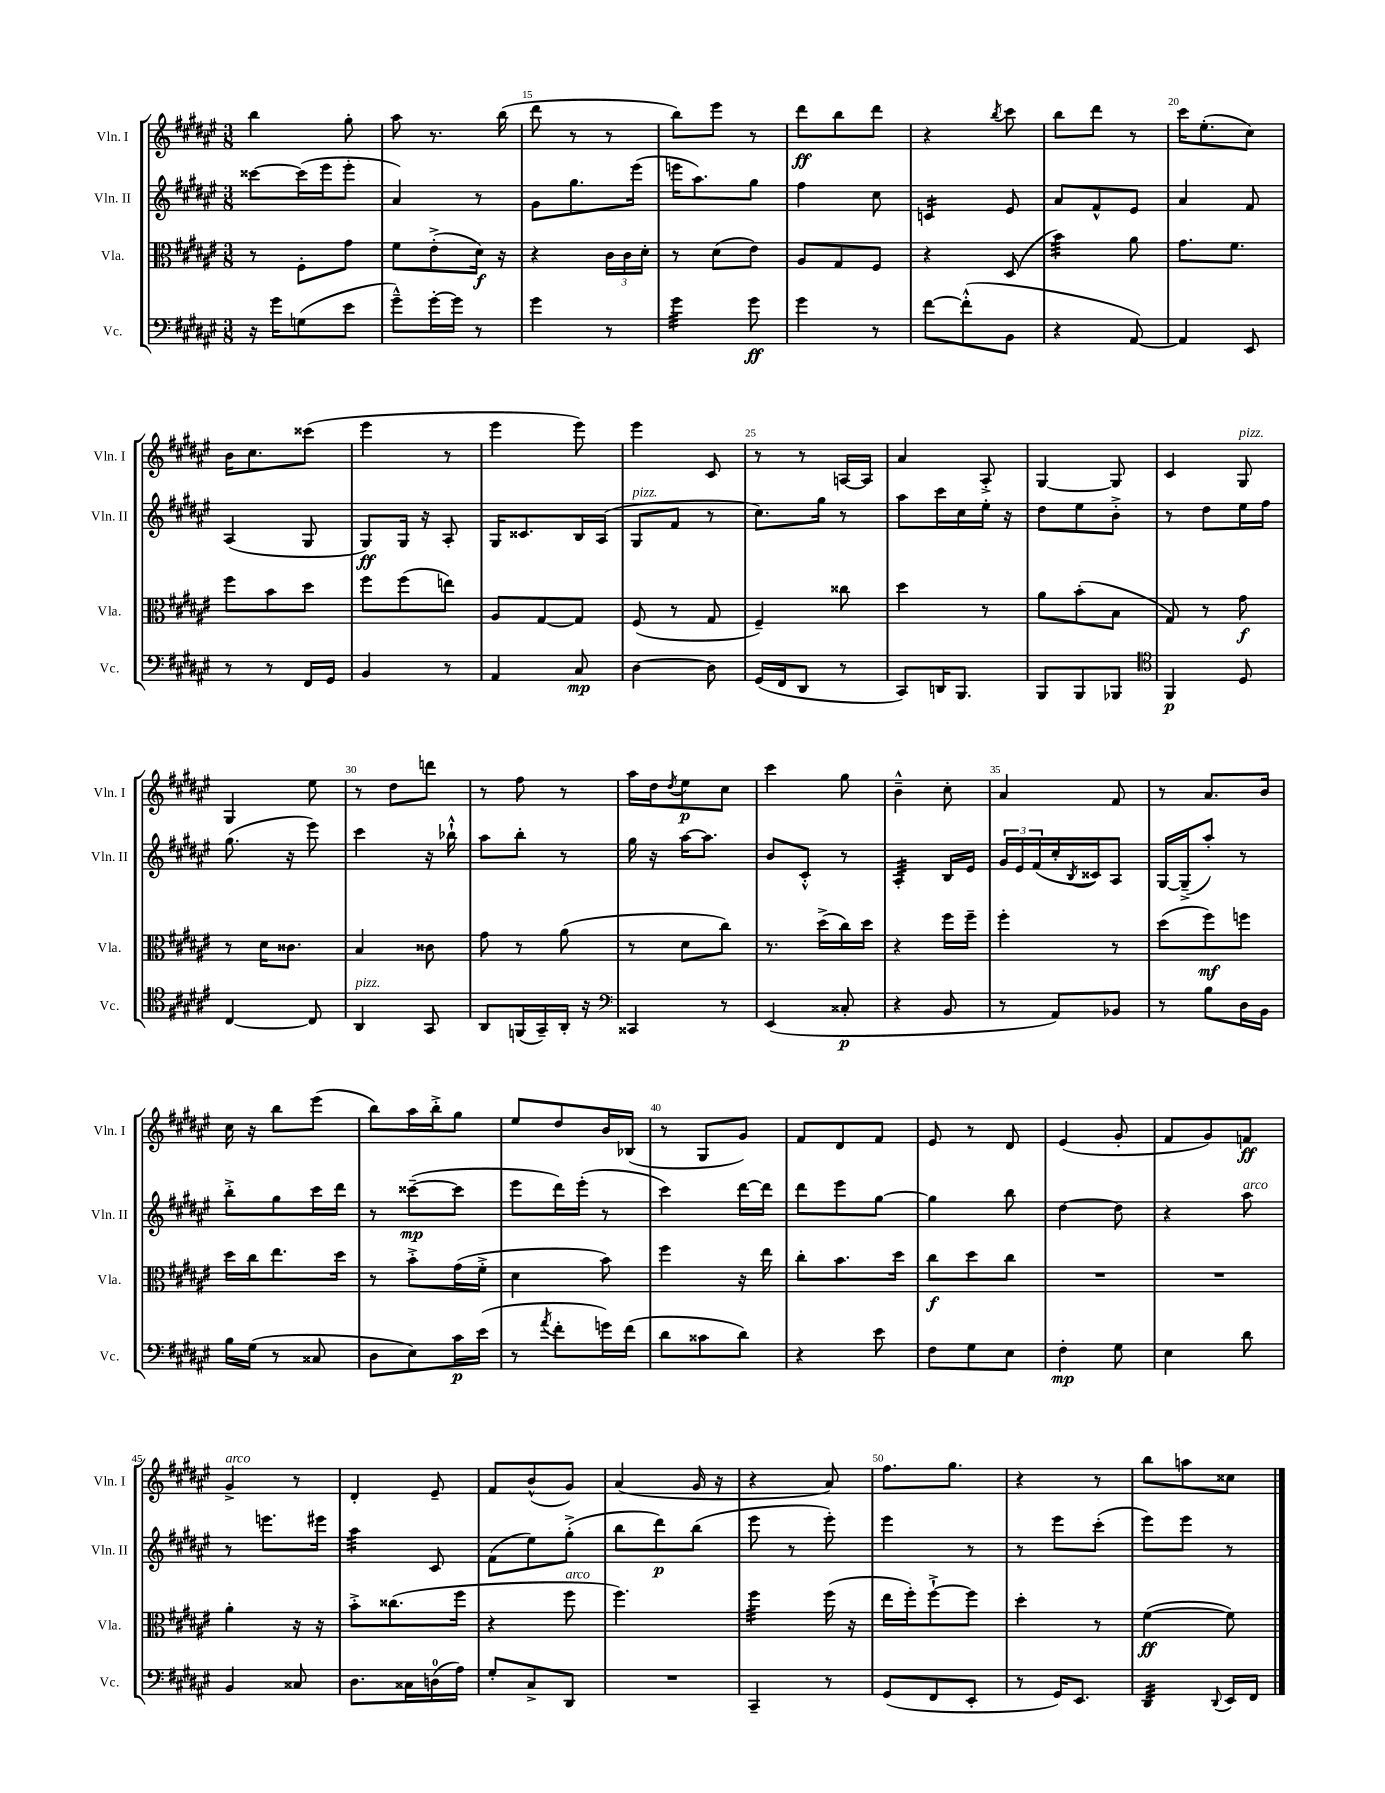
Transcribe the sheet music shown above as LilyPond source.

<<
\new StaffGroup <<
\new Staff = "s0" \with { instrumentName = "Vln. I" shortInstrumentName = "Vln. I" } {
    \clef treble \key fis \major \numericTimeSignature \time 3/8
    b''4 gis''8-. |
    ais''8 r8. b''16( |
    dis'''8 r8 r8 |
    b''8) eis'''8 r8 |
    dis'''8\ff b''8 dis'''8 |
    r4 \acciaccatura { b''8 } cis'''8 |
    b''8 dis'''8 r8 |
    cis'''16 eis''8.-.( cis''8) |
    b'16 cis''8. cisis'''8( |
    eis'''4 r8 |
    eis'''4 eis'''8) |
    eis'''4 cis'8 |
    r8 r8 a16~ a16 |
    ais'4 ais8-.-> |
    gis4~ gis8 |
    cis'4 gis8^\markup { \italic "pizz." } |
    gis4 eis''8 |
    r8 dis''8 d'''8 |
    r8 fis''8 r8 |
    ais''16 dis''16 \acciaccatura { dis''8 } eis''8\p cis''8 |
    cis'''4 gis''8 |
    b'4---^ cis''8-. |
    ais'4 fis'8 |
    r8 ais'8. b'16 |
    cis''16 r16 b''8 eis'''8( |
    b''8) ais''16 b''16-.-> gis''8 |
    eis''8 dis''8 b'16 bes16( |
    r8 gis8 gis'8) |
    fis'8 dis'8 fis'8 |
    eis'8 r8 dis'8 |
    eis'4( gis'8-. |
    fis'8 gis'8) f'8\ff |
    gis'4->^\markup { \italic "arco" } r8 |
    dis'4-. eis'8-- |
    fis'8 b'8-^( gis'8) |
    ais'4( gis'16 r16 |
    r4 ais'8) |
    fis''8. gis''8. |
    r4 r8 |
    b''8 a''8 cisis''8 \bar "|." |
}
\new Staff = "s1" \with { instrumentName = "Vln. II" shortInstrumentName = "Vln. II" } {
    \clef treble \key fis \major \numericTimeSignature \time 3/8
    cisis'''8~ cisis'''16( eis'''16 eis'''8-. |
    ais'4) r8 |
    gis'8 gis''8. eis'''16( |
    e'''16 ais''8.) gis''8 |
    fis''4 cis''8 |
    c'4:16 eis'8 |
    ais'8 fis'8-^ eis'8 |
    ais'4 fis'8 |
    ais4( gis8 |
    gis8\ff) gis16 r16 ais8-. |
    gis16 cisis'8. b16 ais16( |
    gis8^\markup { \italic "pizz." } fis'8 r8 |
    cis''8.) gis''16 r8 |
    ais''8 cis'''16 cis''16 eis''16-. r16 |
    dis''8 eis''8 b'8-.-> |
    r8 dis''8 eis''16 fis''16 |
    gis''8.( r16 eis'''8) |
    cis'''4 r16 bes''16-!-^ |
    ais''8 b''8-. r8 |
    gis''16 r16 ais''16~ ais''8. |
    b'8 cis'8-.-^ r8 |
    ais4:32-. b16 eis'16 |
    \tuplet 3/2 { gis'16 eis'16 fis'16( } cis''16-. \acciaccatura { b8 } cisis'16) ais8 |
    gis16~ gis16--->( ais''8-.) r8 |
    b''8-.-> gis''8 cis'''16 dis'''16 |
    r8 cisis'''8~--\mp( cisis'''8 |
    eis'''8 dis'''16) eis'''16-.( r8 |
    cis'''4) dis'''16~ dis'''16 |
    dis'''8 eis'''8 gis''8~ |
    gis''4 b''8 |
    dis''4~ dis''8 |
    r4 ais''8^\markup { \italic "arco" } |
    r8 e'''8. eis'''16 |
    ais''4:32 cis'8 |
    fis'8( eis''8) gis''8-.->( |
    b''8 dis'''8\p) b''8( |
    eis'''8 r8 eis'''8-.) |
    eis'''4 r8 |
    r8 eis'''8 cis'''8-.( |
    eis'''8) eis'''8 r8 \bar "|." |
}
\new Staff = "s2" \with { instrumentName = "Vla." shortInstrumentName = "Vla." } {
    \clef alto \key fis \major \numericTimeSignature \time 3/8
    r8 fis8-. gis'8 |
    fis'8 eis'8-.->( dis'16\f) r16 |
    r4 \tuplet 3/2 { cis'16 cis'16 dis'16-. } |
    r8 dis'8( eis'8) |
    ais8 gis8 fis8 |
    r4 dis8( |
    b'4:32) ais'8 |
    gis'8. fis'8. |
    fis''8 b'8 dis''8 |
    fis''8 fis''8( e''8) |
    ais8 gis8~ gis8 |
    fis8( r8 gis8 |
    fis4--) cisis''8 |
    dis''4 r8 |
    ais'8 b'8-.( b8 |
    gis8) r8 gis'8\f |
    r8 dis'16 cisis'8. |
    b4 cisis'8 |
    gis'8 r8 ais'8( |
    r8 dis'8 cis''8) |
    r8. dis''16->( cis''16) dis''16 |
    r4 fis''16 fis''16-- |
    fis''4-. r8 |
    dis''8( fis''8\mf) f''8 |
    dis''16 cis''16 eis''8. dis''16 |
    r8 b'8-.-> gis'16( fis'16-.-> |
    dis'4 b'8) |
    fis''4 r16 eis''16 |
    cis''8-. b'8. dis''16 |
    cis''8\f dis''8 cis''8 |
    R4. |
    R4. |
    ais'4-. r16 r16 |
    b'8-.-> cisis''8.( fis''16 |
    r4 fis''8^\markup { \italic "arco" } |
    fis''4.) |
    fis''4:32 fis''16( r16 |
    eis''16 fis''16-.) fis''8~-!-> fis''8 |
    dis''4-. r8 |
    fis'4~\ff( fis'8) \bar "|." |
}
\new Staff = "s3" \with { instrumentName = "Vc." shortInstrumentName = "Vc." } {
    \clef bass \key fis \major \numericTimeSignature \time 3/8
    r16 gis'16 g8( eis'8 |
    gis'8---^) gis'16~-. gis'16 r8 |
    gis'4 r8 |
    gis'4:32 gis'8\ff |
    gis'4 r8 |
    fis'8~ fis'8-.-^( b,8 |
    r4 ais,8~) |
    ais,4 eis,8 |
    r8 r8 fis,16 gis,16 |
    b,4 r8 |
    ais,4 cis8\mp |
    dis4~ dis8 |
    gis,16( fis,16 dis,8 r8 |
    cis,8) d,16 b,,8. |
    b,,8 b,,8 bes,,8 |
    \clef tenor fis,4\p dis8 |
    cis4~ cis8 |
    ais,4^\markup { \italic "pizz." } gis,8 |
    ais,8 f,16( gis,16--) ais,16-. r16 |
    \clef bass cisis,4 r8 |
    eis,4( cisis8-.\p |
    r4 b,8 |
    r8 ais,8) bes,8 |
    r8 b8 dis16 b,16 |
    b16 gis16( r8 cisis8 |
    dis8 eis8) cis'16\p eis'16( |
    r8 \acciaccatura { ais'8 } fis'8-. g'16) fis'16( |
    dis'8 cisis'8 dis'8) |
    r4 eis'8 |
    fis8 gis8 eis8 |
    fis4-.\mp gis8 |
    eis4 dis'8 |
    b,4 cisis8 |
    dis8. cisis16 d16-0( ais16) |
    gis8-. cis8-> dis,8 |
    R4. |
    cis,4-- r8 |
    gis,8( fis,8 eis,8-. |
    r8 gis,16) eis,8. |
    dis,4:32 \appoggiatura { dis,8 } eis,16 fis,16 \bar "|." |
}
>>
>>
\layout { \context { \Score currentBarNumber = #13 \override BarNumber.break-visibility = ##(#f #t #t) barNumberVisibility = #(every-nth-bar-number-visible 5) } }
